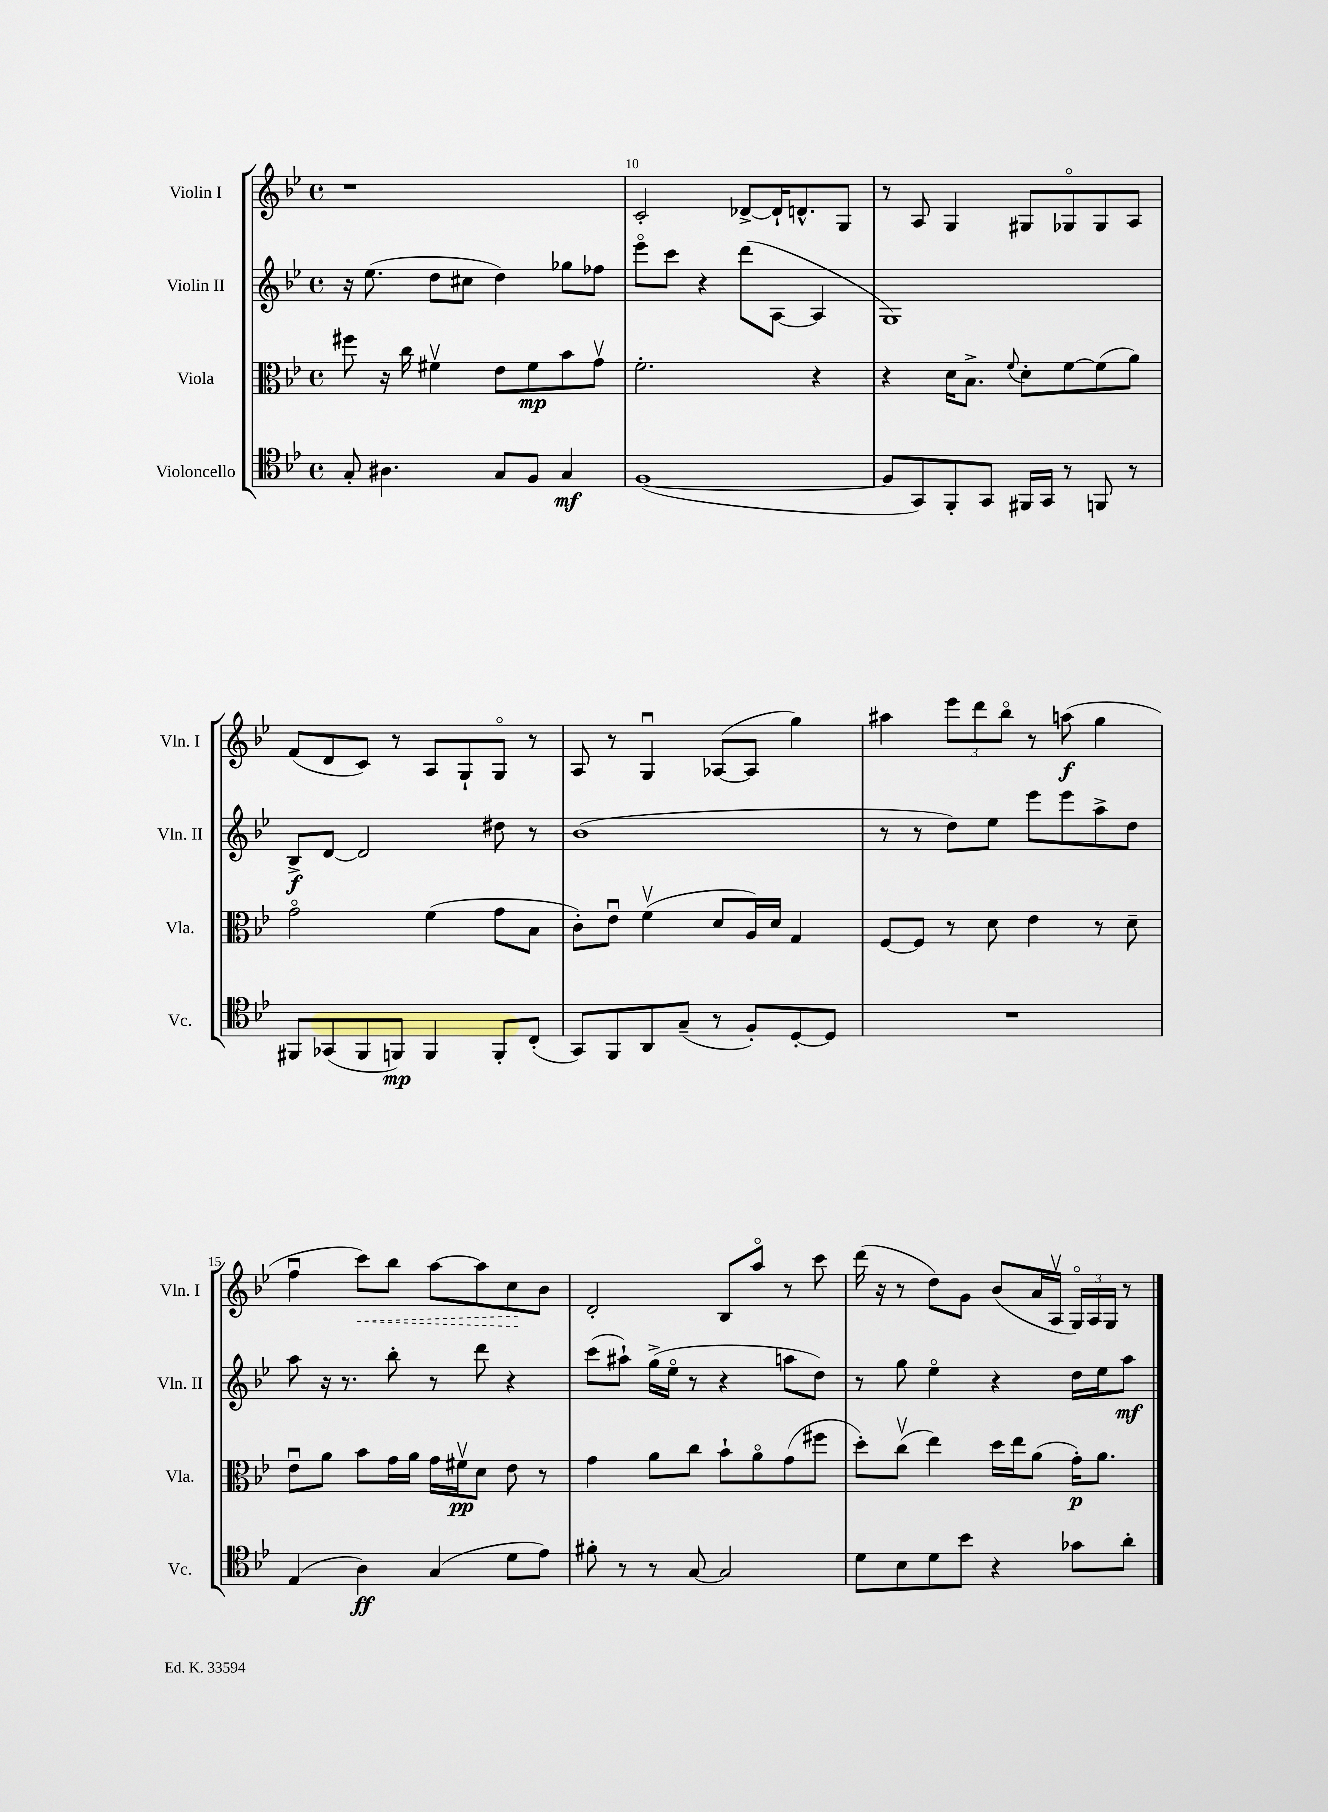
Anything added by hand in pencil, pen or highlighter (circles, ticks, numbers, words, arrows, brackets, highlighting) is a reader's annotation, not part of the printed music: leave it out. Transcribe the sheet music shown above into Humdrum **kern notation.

**kern	**kern	**kern	**kern
*staff4	*staff3	*staff2	*staff1
*clefC4	*clefC3	*clefG2	*clefG2
*k[b-e-]	*k[b-e-]	*k[b-e-]	*k[b-e-]
*M4/4	*M4/4	*M4/4	*M4/4
*met(c)	*met(c)	*met(c)	*met(c)
8G'	8ff#	16r	1r
.	.	(8.ee-	.
4.A#	16r	.	.
.	16cc	.	.
.	4f#v	8dd	.
.	.	8cc#	.
8G	8e-	4dd)	.
8F	8f#	.	.
4G	8b-	8gg-	.
.	8gv	8ff-	.
=	=	=	=
([1F	2.f'	8eee-o	2c'
.	.	8ccc	.
.	.	4r	.
.	.	(8ddd	[8d-^
.	.	[8A	16d-`]
.	.	.	8.d^^
.	4r	4A]	.
.	.	.	8G
=	=	=	=
8F]	4r	1G)	8r
8GG)	.	.	8A
8FF'	16d	.	4G
.	8.B-^	.	.
8GG	.	.	.
.	8qqf	.	.
16FF#	8d'	.	8G#
16GG	.	.	.
8r	[8f	.	8G-o
8FF	(8f]	.	8G-
8r	8a)	.	8A
=	=	=	=
8FF#	2go	8B-^	(8f
(8GG-	.	[8d	8d
8FF#	.	2d]	8c)
8FF)	.	.	8r
4FF	(4f	.	8A
.	.	.	8G`
8FF'	8g	8dd#	8Go
(8C'	8B-	8r	8r
=	=	=	=
8GG)	8c')	(1b-	8A
8FF	8e-u	.	8r
8AA	(4fv	.	4Gu
(8G~	.	.	.
8r	8d	.	([8A-
8F')	16A)	.	8A-]
.	16d	.	.
[8D'	4G	.	4gg)
8D]	.	.	.
=	=	=	=
1r	[8F	8r	4aa#
.	8F]	8r	.
.	8r	8dd)	12eee-
.	.	.	12ddd
.	8d	8ee-	.
.	.	.	12bb-o
.	4e-	8eee-	8r
.	.	8eee-	(8aa
.	8r	8aa^	4gg
.	8d~	8dd	.
=	=	=	=
(4E-	8e-u	8aa	4ffu
.	8a	16r	.
.	.	8.r	.
4A)	8b-	.	8ccc)
.	16g	8bb-'	8bb-
.	16a	.	.
(4G	16g	8r	[8aa
.	16f#v	.	.
.	8d	8ddd	8aa]
8d	8e-	4r	8cc
8e-)	8r	.	8b-
=	=	=	=
8f#'	4g	(8ccc	2d'
8r	.	8aa#`)	.
8r	8a	(16gg^	.
.	.	16ee-o	.
[8G	8cc	8r	.
2G]	8b-`	4r	8B-
.	8ao	.	8aao
.	(8g	8aa	8r
.	8ff#	8dd)	8ccc
=	=	=	=
8d	8dd')	8r	(16ddd
.	.	.	16r
8B-	(8ccv	8gg	8r
8d	4ee-)	4ee-o	8dd)
8b-	.	.	8g
4r	16dd	4r	(8b-
.	16ee-	.	.
.	(8a	.	16a
.	.	.	16Av
8g-	16g')	16dd	24Go)
.	.	.	24A
.	8.a	16ee-	.
.	.	.	24G
8a'	.	8aa	8r
==	==	==	==
*-	*-	*-	*-
